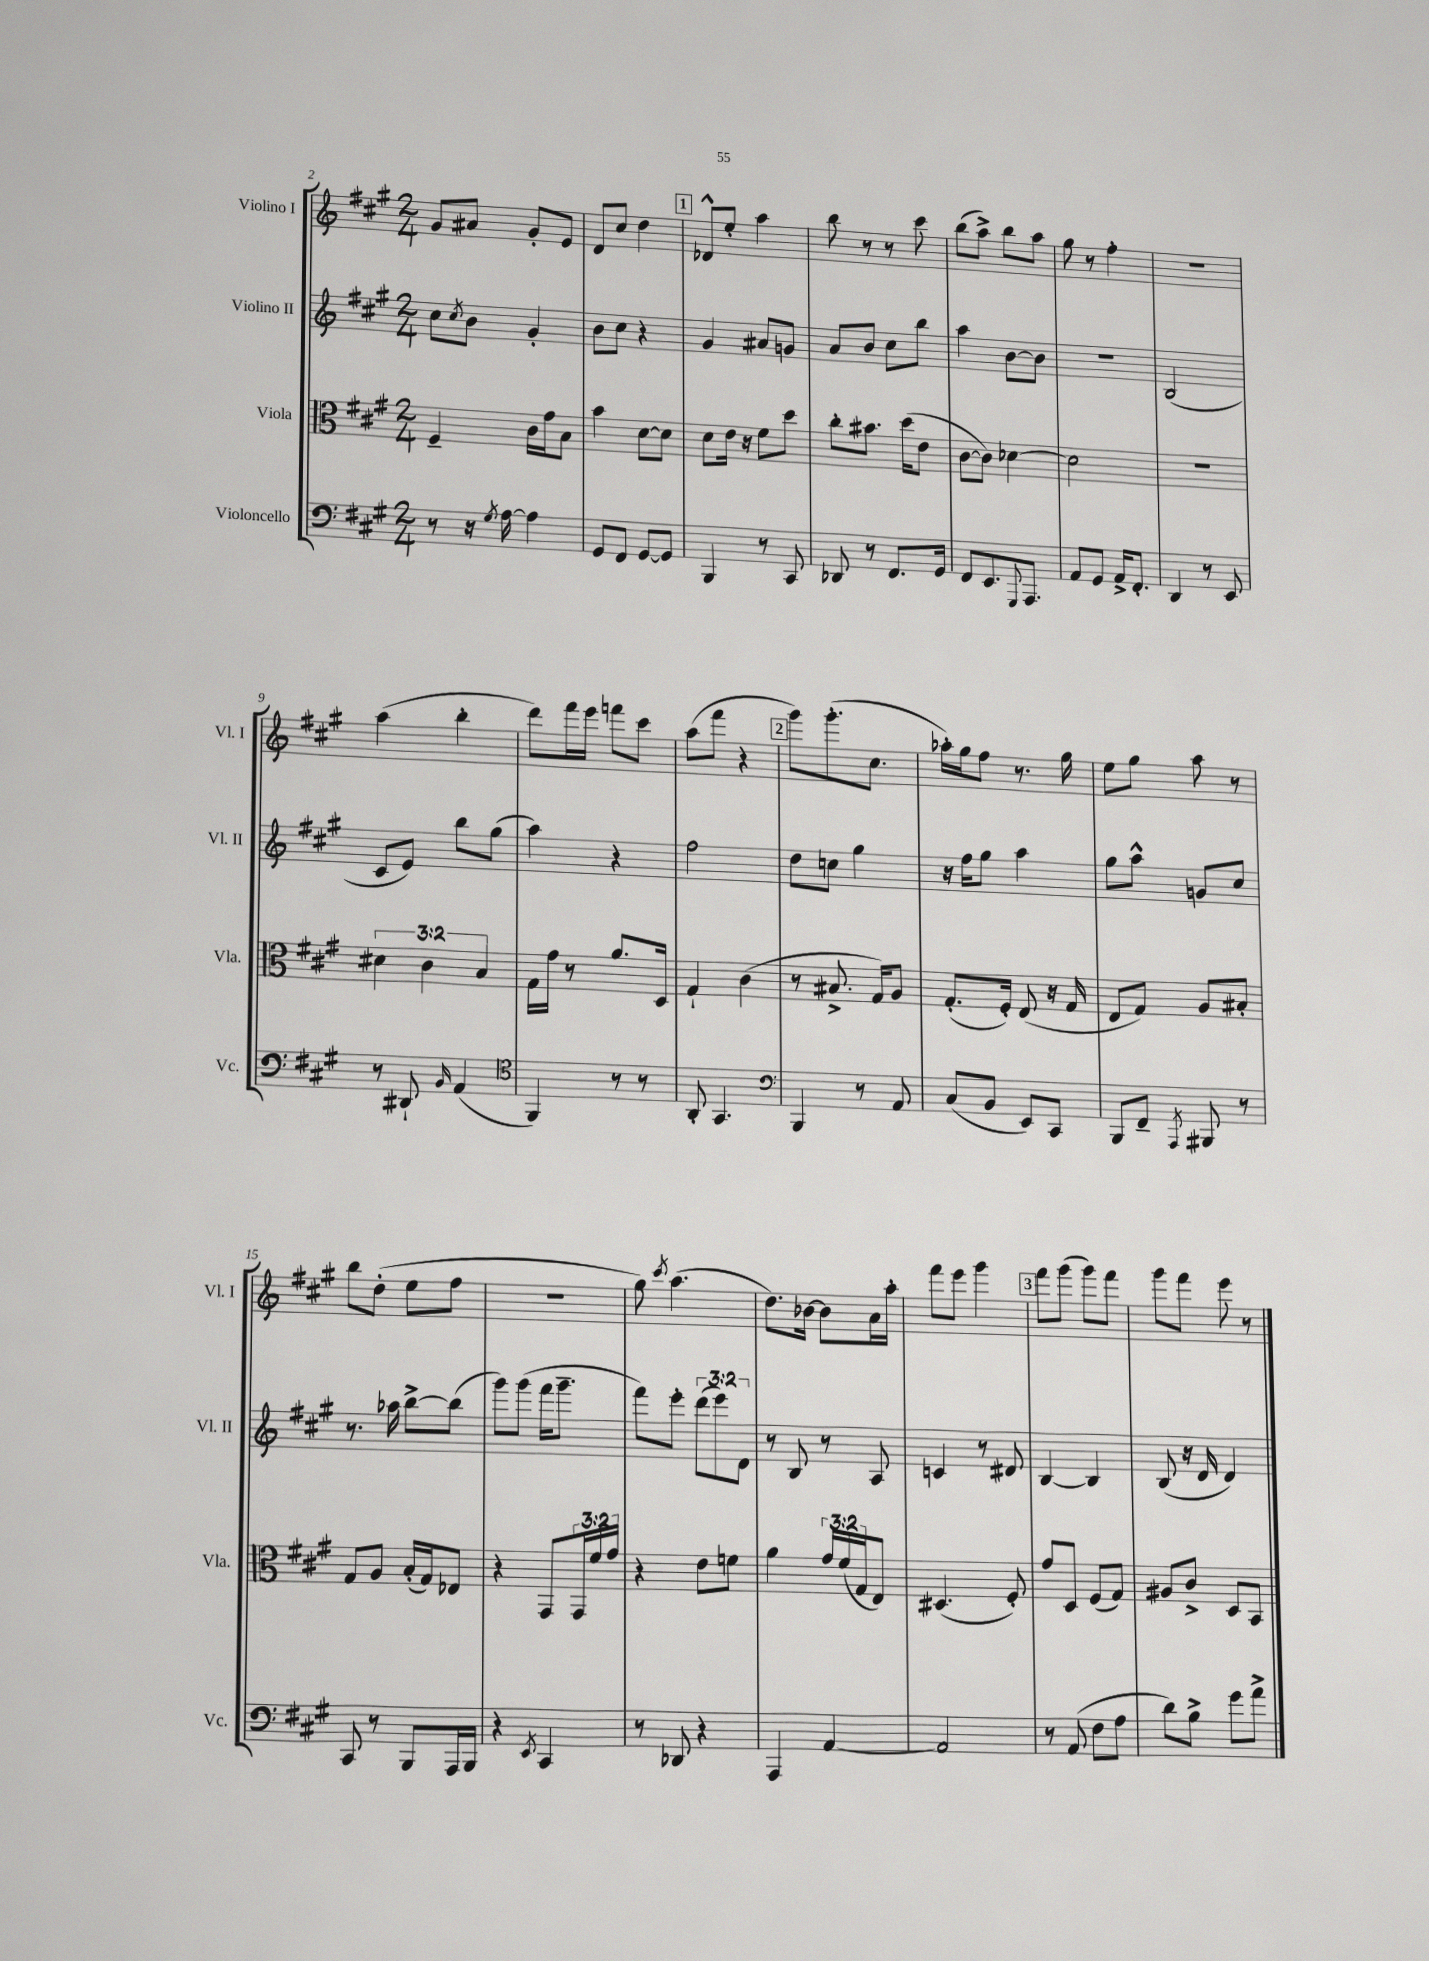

**kern	**kern	**kern	**kern
*staff4	*staff3	*staff2	*staff1
*clefF4	*clefC3	*clefG2	*clefG2
*k[f#c#g#]	*k[f#c#g#]	*k[f#c#g#]	*k[f#c#g#]
*M2/4	*M2/4	*M2/4	*M2/4
8r	4F#~	8cc#	8g#
.	.	8qcc#	.
16r	.	8b	8a#
8qG#	.	.	.
[16A	.	.	.
4A]	16c#	4g#'	8g#'
.	16g#	.	.
.	8B	.	8e
=	=	=	=
8GG#	4b	8b	8d
8FF#	.	8cc#	8cc#
[8GG#	[8d	4r	4dd
8GG#]	8d]	.	.
=	=	=	=
4BBB	8d	4g#	8d-^^
.	16e	.	8ee'
.	16r	.	.
8r	8f#	8a#	4aa
8CC#	8dd	8g	.
=	=	=	=
8DD-	8cc#'	8a	8bb
8r	8.b#	8b	8r
8.FF#	.	8cc#	8r
.	(16dd	.	.
.	8e	8bb	8ccc#
16GG#	.	.	.
=	=	=	=
8FF#	[8c#	4aa	(8bb
8.EE	8c#])	.	8aa^)
.	[4d-	[8b	8bb
8qqGGG#	.	.	.
8.AAA	.	.	.
.	.	8b]	8aa
=	=	=	=
8AA	2d-]	2r	8gg#
8GG#	.	.	8r
16AA^	.	.	4ff#'
8.FF#'	.	.	.
=	=	=	=
4DD	2r	(2B	2r
8r	.	.	.
8EE	.	.	.
=	=	=	=
8r	6d#	8c#	(4aa
8DD#`	.	8e)	.
.	6c#	.	.
16qqBB	.	.	.
(4AA	.	8bb	4bb'
.	6B	.	.
.	.	(8gg#	.
=	=	=	=
*clefC4	*	*	*
4FF#)	16G#	4aa)	8ddd)
.	16g#	.	.
.	8r	.	16fff#
.	.	.	16eee
8r	8.a	4r	8fff
8r	.	.	8ccc#
.	16D	.	.
=	=	=	=
8AA'	4G#`	2ff#	(8aa
4.GG#	.	.	8fff#
.	(4c#	.	4r
=	=	=	=
*clefF4	*	*	*
4BBB	8r	8dd	8ggg#)
.	8.B#^	8cc	(8.ggg#'
8r	.	4gg#	.
.	16G#)	.	8.cc#
8AA	8A	.	.
=	=	=	=
(8C#	(8.G#'	16r	16aa-')
.	.	16ff#	16gg#
8BB	.	8gg#	8ff#
.	16F#')	.	.
8EE)	(8E	4aa	8.r
8CC#	16r	.	.
.	16G#	.	16gg#
=	=	=	=
8BBB	8E	8gg#	8ee
8FF#~	8G#)	8aa^^	8gg#
8qAAA	.	.	.
8BBB#	8A	8g	8aa
8r	8B#'	8cc#	8r
=	=	=	=
8CC#	8G#	8.r	8bb
8r	8A	.	(8dd'
.	.	16aa-	.
8BBB	(16B'	[8bb^	8ee
.	16G#)	.	.
16AAA	8E-	(8bb]	8ff#
16BBB	.	.	.
=	=	=	=
4r	4r	8ggg#)	2r
.	.	(8ggg#	.
8qEE	.	.	.
4CC#	8GG#	16fff#	.
.	.	8.ggg#~	.
.	24GG#	.	.
.	24f#	.	.
.	24g#	.	.
=	=	=	=
8r	4r	8fff#)	8gg#)
.	.	.	8qccc#
8DD-	.	8eee'	(4.aa
4r	8e	(12ddd	.
.	.	12eee)	.
.	8f	.	.
.	.	12d	.
=	=	=	=
4AAA	4a	8r	8.dd)
.	.	8B	.
.	.	.	[16b-
[4AA	24g#	8r	8b-]
.	(24f#	.	.
.	24G#	.	.
.	8E)	8A	16a
.	.	.	16aa'
=	=	=	=
2AA]	(4.D#	4c	8fff#
.	.	.	8eee
.	.	8r	4ggg#
.	8F#')	8d#	.
=	=	=	=
8r	8g#	[4B	8fff#
(8AA	8D	.	(8ggg#
8F#	(8F#	4B]	8ggg#)
8A	8G#)	.	8fff#
=	=	=	=
8d)	8A#	(8B	8ggg#
8B^	8c#^	16r	8fff#
.	.	16d	.
8g#	8D	4d)	8eee
8a^	8BB	.	8r
==	==	==	==
*-	*-	*-	*-
